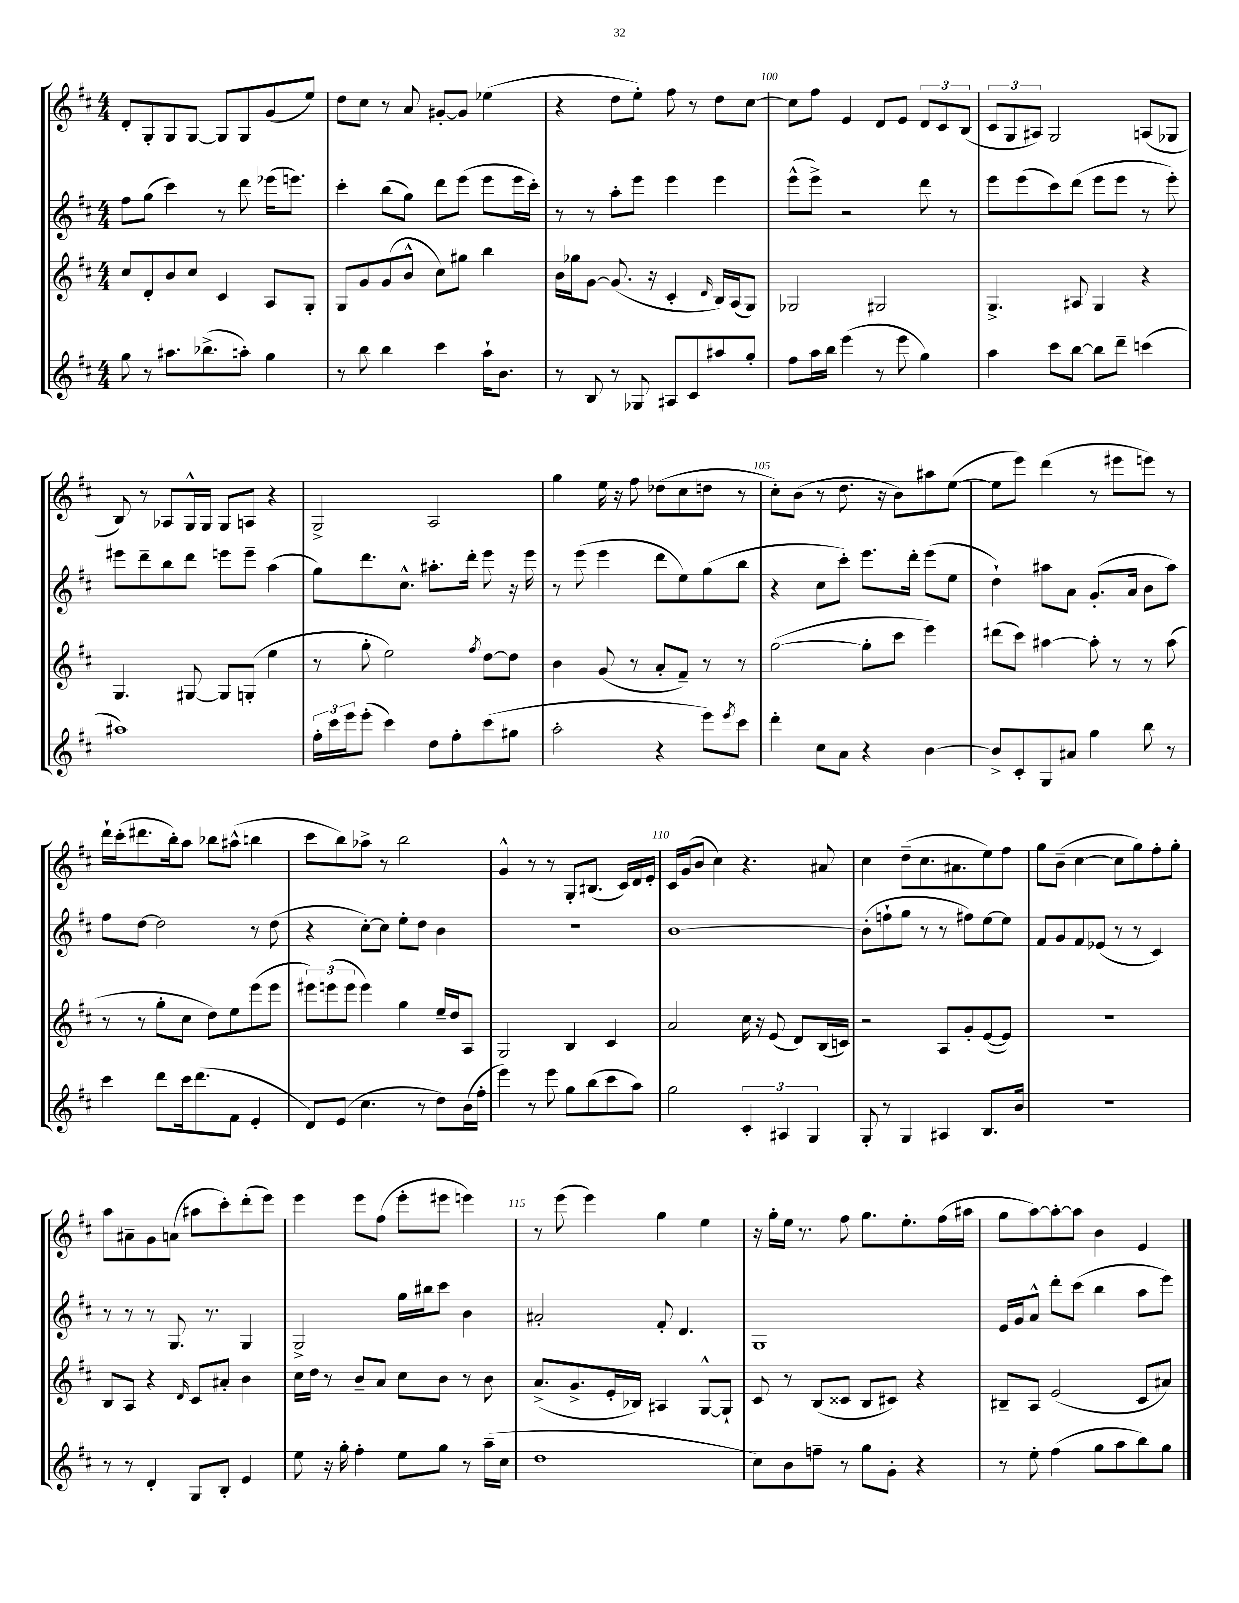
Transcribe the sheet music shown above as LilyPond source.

<<
\new StaffGroup <<
\new Staff = "s0" {
    \clef treble \key d \major \numericTimeSignature \time 4/4
    d'8-. g8-. g8 g8~ g8 g8 g'8( e''8) |
    d''8 cis''8 r8 a'8 gis'8~-. gis'8 ees''4( |
    r4 d''8 e''8-.) fis''8 r8 d''8 cis''8~ |
    cis''8 fis''8 e'4 d'8 e'8 \tuplet 3/2 { d'8 cis'8 b8( } |
    \tuplet 3/2 { cis'8 g8 ais8) } g2 a8( ges8 |
    b8) r8 aes8 g16-^ g16 g8 a8 r4 |
    g2-> a2 |
    g''4 e''16 r16 fis''8 des''8( cis''8 d''8 r8 |
    cis''8-.) b'8( r8 d''8. r16 b'8) ais''8 e''8~( |
    e''8 e'''8) d'''4( r8 eis'''8 e'''8) r8 |
    d'''16-! cis'''16-.( dis'''8. b''16-.) a''8 bes''8 ais''8-^( b''4 |
    cis'''8 b''8) aes''8-> r8 b''2 |
    g'4-^ r8 r8 g8-. bis8.( cis'16) d'16 e'16-. |
    cis'16 g'16( b'8 cis''4) r4. ais'8 |
    cis''4 d''8--( cis''8. ais'8. e''8) fis''8 |
    g''8 b'8--( cis''4~ cis''8 g''8) fis''8-. g''8-. |
    a''8 ais'8-- g'8 a'8( ais''8 cis'''8-.) d'''8-.( e'''8) |
    e'''4 e'''8 fis''8( e'''8-. eis'''8 e'''4) |
    r8 e'''8( e'''4) g''4 e''4 |
    r16 g''16-. e''16 r8. fis''8 g''8. e''8.-. fis''16( ais''16 |
    g''8 a''8~) a''8~-. a''8 b'4 e'4 \bar "|." |
}
\new Staff = "s1" {
    \clef treble \key d \major \numericTimeSignature \time 4/4
    fis''8 g''8( cis'''4) r8 d'''8 ees'''16( e'''8.) |
    cis'''4-. b''8( g''8) d'''8 e'''8( e'''8 e'''16 cis'''16-.) |
    r8 r8 a''8-. e'''8 e'''4 e'''4 |
    e'''8-^( e'''8->) r2 d'''8 r8 |
    e'''8 e'''8( cis'''8) d'''8( e'''8 e'''8 r8 e'''8-.) |
    eis'''8 d'''8-- b''8 d'''8 e'''8 e'''8-- a''4( |
    g''8) d'''8. cis''8.-^ ais''8.-. d'''16-. e'''8 r16 e'''16 |
    r8 e'''8( e'''4 d'''8 e''8) g''8( b''8 |
    r4 cis''8 cis'''8-.) e'''8. d'''16-. e'''8( e''8 |
    d''4-!) ais''8 a'8 g'8.-.( a'16 b'8 ais''8) |
    fis''8 d''8~ d''2 r8 d''8( |
    r4 cis''8~-.) cis''8 e''8-. d''8 b'4 |
    R1 |
    b'1~ |
    b'8-.( f''8-! g''8 r8 r8 fis''8) e''8~ e''8 |
    fis'8 g'8 fis'8 ees'8( r8 r8 cis'4) |
    r8 r8 r8 g8. r8. g4 |
    g2-> g''16 bis''16 cis'''8 b'4 |
    ais'2-. fis'8-. d'4. |
    g1 |
    e'16 g'16 a'8-^ d'''8-. cis'''8( b''4 a''8 e'''8) \bar "|." |
}
\new Staff = "s2" {
    \clef treble \key d \major \numericTimeSignature \time 4/4
    cis''8 d'8-. b'8 cis''8 cis'4 a8 g8-. |
    g8 g'8 g'8( b'8-^ cis''8) gis''8 b''4 |
    b'16 ges''16 g'8~ g'8.( r16 cis'4-. \grace { d'16 } b16) a16( g8) |
    ges2 gis2 |
    g4.-> ais8 g4 r4 |
    g4. gis8~ gis8 g8-.( e''4 |
    r8 g''8-. e''2) \acciaccatura { fis''8 } d''8~ d''8 |
    b'4 g'8( r8 a'8-. fis'8--) r8 r8 |
    g''2~( g''8-. cis'''8 e'''4) |
    dis'''8( cis'''8) ais''4~ ais''8-. r8 r8 ais''8( |
    r8 r8 g''8-. cis''8 d''8) e''8 e'''8( e'''8 |
    \tuplet 3/2 { eis'''8) e'''8( e'''8 } e'''4) g''4 e''16-- d''16 a8 |
    g2 b4 cis'4 |
    a'2 cis''16 r16 e'8( d'8) b16( c'16) |
    r2 a8 g'8-. e'8~( e'8) |
    R1 |
    b8 a8 r4 \grace { d'16 } cis'8 ais'8-. b'4 |
    cis''16 d''16 r8 b'8-- a'8 cis''8 b'8 r8 b'8 |
    a'8.->( g'8.-> e'16-. bes16) ais4 g8~-^ g8-! |
    cis'8 r8 b8( cisis'8 b8 cis'8) r4 |
    bis8-- a8 e'2( cis'8 ais'8) \bar "|." |
}
\new Staff = "s3" {
    \clef treble \key d \major \numericTimeSignature \time 4/4
    g''8 r8 ais''8. bes''8.->( a''8-.) g''4 |
    r8 b''8 b''4 cis'''4 a''16-! b'8. |
    r8 b8 r8 ges8 ais8 cis'8 ais''8 g''8-. |
    fis''8 a''16 b''16 e'''4( r8 e'''8 g''4) |
    a''4 cis'''8 b''8~ b''8 d'''8-- c'''4( |
    ais''1) |
    \tuplet 3/2 { fis''16-. cis'''16 e'''16 } e'''8-.( cis'''4) d''8 fis''8-. cis'''8( gis''8 |
    a''2-. r4 e'''8) \acciaccatura { e'''8 } cis'''8 |
    d'''4-. cis''8 a'8 r4 b'4~ |
    b'8-> cis'8-. g8 ais'8 g''4 b''8 r8 |
    cis'''4 d'''8 cis'''16 d'''8.( fis'8 e'4-. |
    d'8) e'8( cis''4. r8 d''8) b'16( fis''16-. |
    e'''4) r8 e'''8 g''8 b''8( cis'''8 a''8) |
    g''2 \tuplet 3/2 { cis'4-. ais4 g4 } |
    g8-. r8 g4 ais4 b8. b'16 |
    R1 |
    r8 r8 d'4-. g8 b8-. e'4 |
    e''8 r16 g''16-. fis''4-. e''8 g''8 r8 a''16--( cis''16 |
    d''1 |
    cis''8) b'8 f''8-- r8 g''8 g'8-. r4 |
    r8 e''8-. fis''4( g''8 a''8 b''8) g''8 \bar "|." |
}
>>
>>
\layout { \context { \Score currentBarNumber = #97 \override BarNumber.break-visibility = ##(#f #t #t) barNumberVisibility = #(every-nth-bar-number-visible 5) } }
